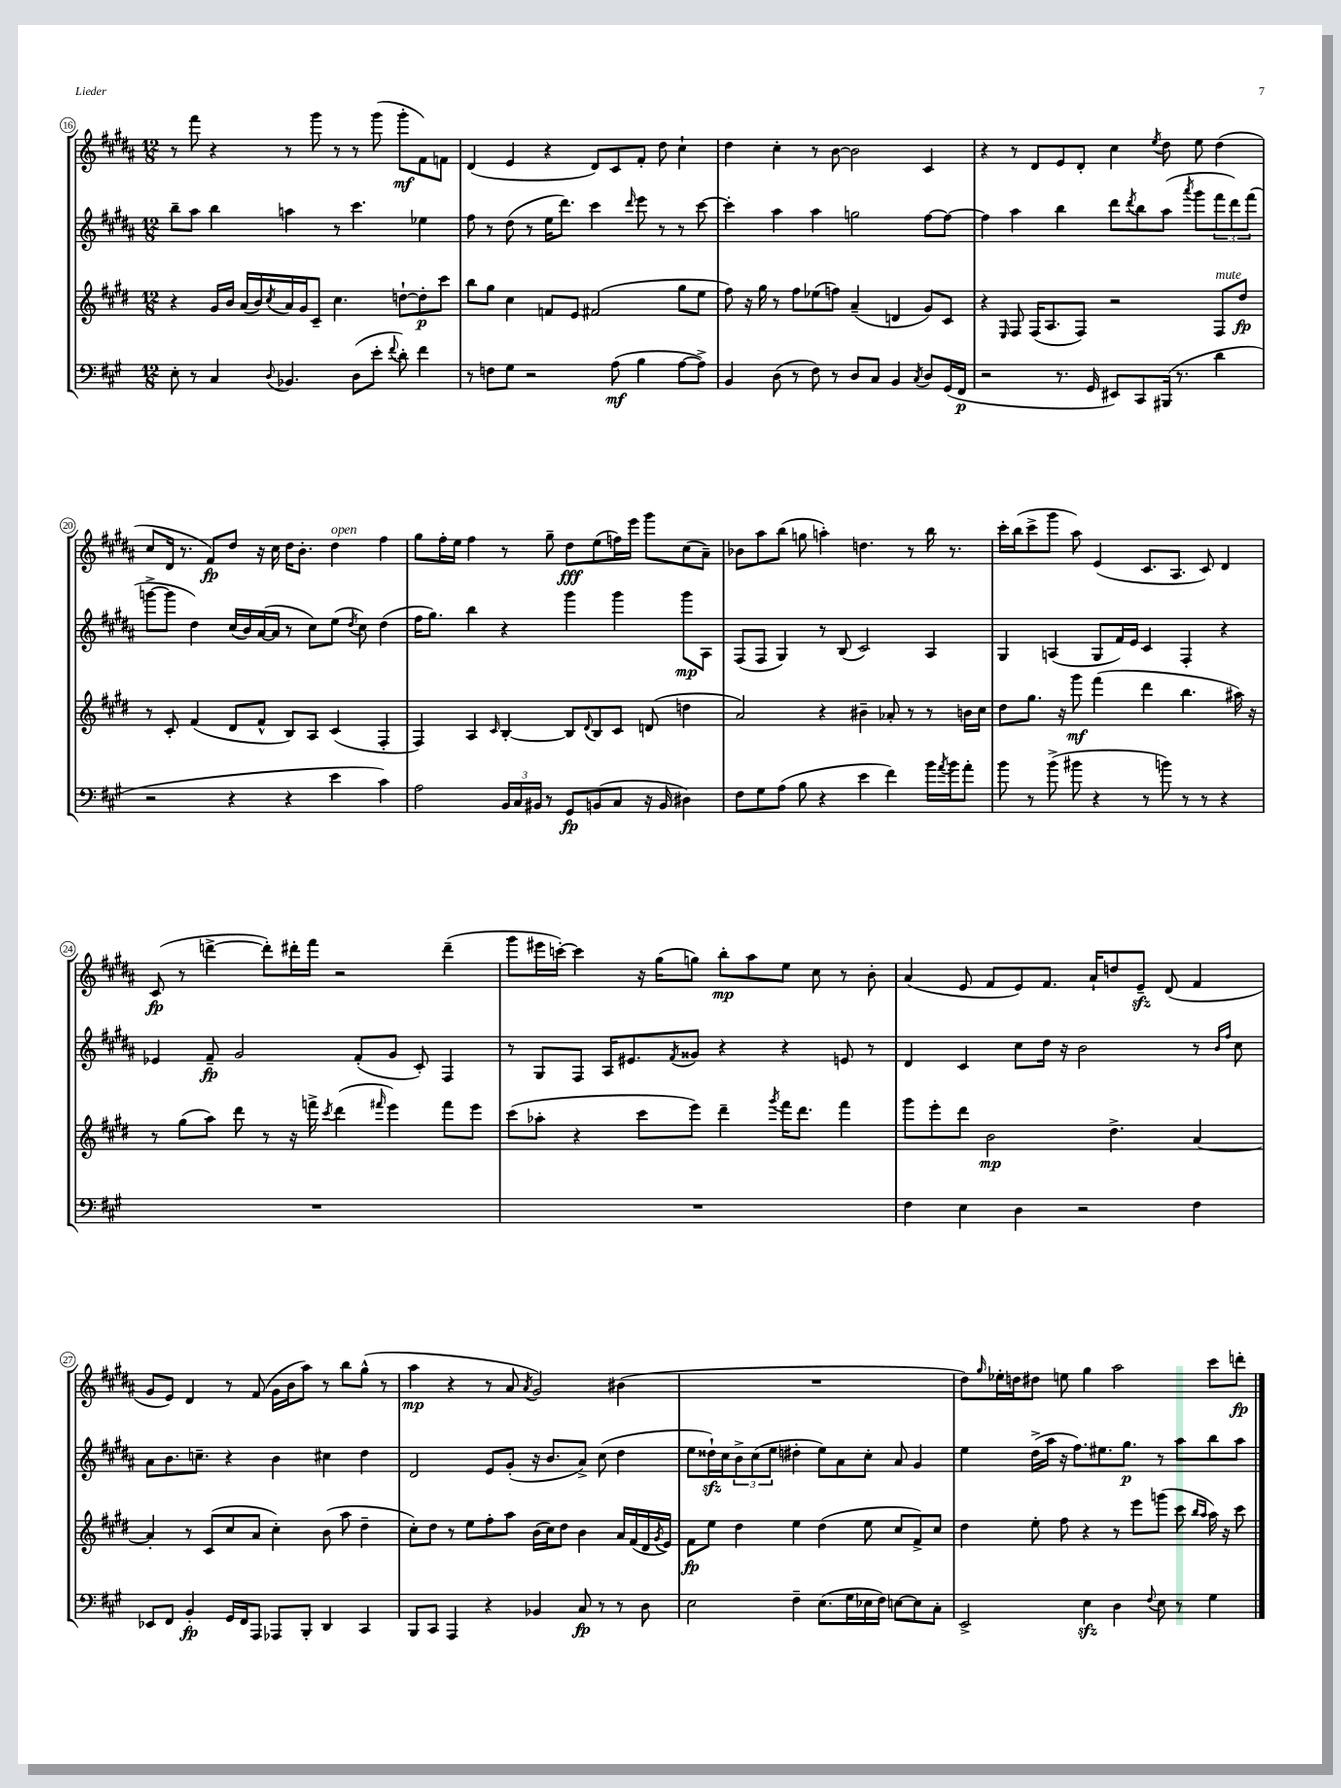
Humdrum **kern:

**kern	**kern	**kern	**kern
*staff4	*staff3	*staff2	*staff1
*clefF4	*clefG2	*clefG2	*clefG2
*k[f#c#g#]	*k[f#c#g#d#]	*k[f#c#g#d#a#]	*k[f#c#g#d#a#]
*M12/8	*M12/8	*M12/8	*M12/8
8E'	4r	8bb~	8r
8r	.	8aa#	8fff#
4C#	16g#	4bb	4r
.	16b	.	.
.	(16a	.	.
.	16b)	.	.
8qqD	8qcc#	.	.
4.BB-	16a	4aa	8r
.	16g#	.	.
.	8c#~	.	8ggg#
.	4.cc#	8r	8r
(8D	.	4.ccc#	8r
8e'	.	.	(8ggg#
8qqf#	.	.	.
8d')	[8dd`	.	8ggg#'
4f#	8dd']	4ee-	8f#)
.	8ccc#	.	8f
=	=	=	=
8r	8bb	8ff#	(4d#
8F	8gg#	8r	.
8G#	4cc#	(8dd#	4e
2r	.	8r	.
.	8f	16ee	4r
.	.	8.ddd#)	.
.	8e	.	.
.	(2f#	4ccc#	8d#)
(8A	.	.	8c#
.	.	16qqddd#	.
4B	.	8eee	8f#'
.	.	8r	8dd#
[8A	8gg#	8r	4cc#`
8A^])	8ee	[8ccc#	.
=	=	=	=
4BB	8ff#)	4ccc#']	4dd#
.	16r	.	.
.	16gg#	.	.
(8D	8r	4aa#	4cc#'
8r	8ff#	.	.
8F#)	(8ee-	4aa#	8r
8r	8ff)	.	[8b
8D	(4a~	2gg	2b]
8C#	.	.	.
4BB	4d	.	.
8qC#	.	.	.
8D	8g#)	[8ff#	4c#
(16GG#	8c#	8ff#_	.
16FF#	.	.	.
=	=	=	=
2r	4r	4ff#]	4r
.	16qqE	.	.
.	8F#	4aa#	8r
.	(16F#	.	8d#
.	8.A	.	.
8.r	.	4bb	8e
.	8F#)	.	8d#'
16GG#	.	.	.
8EE#)	2r	8ddd#	4cc#
.	.	8qddd#	.
8CC#	.	8bb	.
.	.	.	8qee
(16BBB#	.	(8aa#	8dd#
8.r	.	.	.
.	.	8qaaa#	.
.	.	8ggg#	8ee
4d	8F#	12fff#	(4dd#
.	.	12ddd#)	.
.	8dd#	.	.
.	.	(12fff#	.
=	=	=	=
2r	8r	[8ggg^	8cc#
.	8c#'	8ggg]	16d#
.	.	.	8.r
.	(4f#	4dd#)	.
.	.	.	8f#)
4r	8d#	(16cc#	8dd#
.	.	16b)	.
.	8f#^^	([16a#	16r
.	.	16a#]	16cc#
4r	8B)	8r	16dd#
.	.	.	8.b'
.	8A	8cc#)	.
4e	(4c#	(8ee	4dd#
.	.	8qdd#	.
.	.	8cc#)	.
4c#)	4F#'	(4dd#	4ff#
=	=	=	=
2A	4F#)	16ff#	8gg#
.	.	8.gg#)	.
.	.	.	16ff#'
.	.	.	16ee
.	4A	4bb	4ff#
.	16qqc#	.	.
24BB	[4B'	4r	8r
24C#	.	.	.
24BB#	.	.	.
8r	.	.	8gg#~
8GG#	8B]	4ggg#	8dd#
.	8qqd#	.	.
(8BB	8B	.	(8ee
8C#	8c#	4ggg#	16ff)
.	.	.	16eee
16r	(8d	.	8ggg#
16BB	.	.	.
4D#)	4dd	8ggg#	(8cc#
.	.	8A#	8a#~)
=	=	=	=
8F#	2a)	(8F#	8b-
8G#	.	8F#	8aa#
(8A	.	4G#)	(8bb
8B	.	.	8gg
4r	4r	8r	4aa')
.	.	(8B	.
4e	4b#~	2c#)	4.dd
4f#)	8a-'	.	.
.	8r	.	8r
16b	8r	4A#	16bb
8qa	.	.	.
16b	.	.	8.r
8a'	16b	.	.
.	16cc#	.	.
=	=	=	=
8b	8dd#	4G#	16ccc#'
.	.	.	(16bb
8r	8.gg#	.	8ccc#^
(8b^	.	(4A	8ggg#
.	16r	.	.
8b#	8ggg#	.	8aa#)
4r	(4fff#	8G#	(4e
.	.	16f#)	.
.	.	16e	.
8r	4ddd#	4c#	8.c#
8b)	.	.	.
.	.	.	8.A#
8r	4.bb	4F#'	.
8r	.	.	8c#)
4r	.	4r	4d#
.	16aa#)	.	.
.	16r	.	.
=	=	=	=
1.r	8r	4e-	(8c#
.	(8gg#	.	8r
.	8aa)	8f#~	[4ddd^
.	8ddd#	2g#	.
.	8r	.	8ddd'])
.	16r	.	16ddd#'
.	16fff^	.	16fff#
.	8qccc#	.	.
.	(4ddd#	.	2r
.	.	(8f#'	.
.	16qqfff#	.	.
.	4eee)	8g#	.
.	.	8c#')	.
.	8fff#	4F#	(4ddd#~
.	8eee	.	.
=	=	=	=
1.r	(8ccc#	8r	8ggg#
.	8aa-'	8G#	16eee#
.	.	.	[16ccc')
.	4r	8F#	4ccc]
.	.	16A#	.
.	.	8.e#	.
.	8ccc#	.	16r
.	.	.	(16gg#
.	.	8qf#	.
.	8eee)	8g##	8gg)
.	4ddd#~	4r	8bb'
.	.	.	8aa#
.	8qggg#	.	.
.	16fff#	4r	8ee
.	8.ddd#	.	.
.	.	.	8cc#
.	4fff#	8e	8r
.	.	8r	8b'
=	=	=	=
4F#	8ggg#	4d#	(4a#
.	8eee'	.	.
4E	8ddd#	4c#	8e
.	2b	.	8f#
4D	.	8cc#	8e)
.	.	16dd#	8.f#
.	.	16r	.
2r	.	2b	.
.	.	.	16a#`
.	4.dd#^	.	8dd
.	.	.	8e~
.	.	.	(8d#
4F#	[4a	8r	4f#
.	.	16qqb	.
.	.	16qqff#	.
.	.	8cc#	.
=	=	=	=
8EE-	4a']	8a#	8g#
8FF#	.	8.b	8e)
4BB'	8r	.	4d#
.	.	8.cc~	.
.	(8c#	.	.
16GG#	8cc#	4r	8r
16FF#	.	.	.
8AAA	8a	.	(8f#
8AAA-	4cc#')	4b	16g#
.	.	.	16b
8BBB'	.	.	8aa#)
4DD	(8b	4cc#	8r
.	8aa	.	8bb
4CC#	4dd#~	4dd#	(8gg#^^
.	.	.	8r
=	=	=	=
8BBB	8cc#')	2d#	4aa#
8CC#	8dd#	.	.
4AAA	8r	.	4r
.	8ee	.	.
4r	8ff#'	8e	8r
.	8aa	(8g#'	8a#
.	.	.	8qa#
4BB-	(16b	16r	2g#)
.	16cc#)	8.b	.
.	8dd#	.	.
8C#	4b	8a#^)	.
8r	.	(8cc#	.
8r	16a	4dd#	(4b#
.	(16f#	.	.
8D	16d#	.	.
.	8qg#	.	.
.	16e)	.	.
=	=	=	=
2E	8f#	8ee	1.r
.	8ee	16dd##`)	.
.	.	16cc#	.
.	4dd#	12b^	.
.	.	(12cc#	.
.	.	12ee	.
4F#~	4ee	4dd#'	.
(8.E	(4dd#	8ee)	.
.	.	8a#	.
16G#	.	.	.
16E-	8ee	8cc#'	.
16F#)	.	.	.
[8E	8cc#	8a#	.
8E]	8f#^)	4g#	.
8C#'	8cc#	.	.
=	=	=	=
2EE^	4dd#	4ee	8dd#)
.	.	.	16qqgg#
.	.	.	16ee-'
.	.	.	16dd
.	8ee'	(16dd#^	8dd#
.	.	16aa#	.
.	8ff#	16r	8ee
.	.	8.ff#)	.
4E	4r	.	4gg#
.	.	8.ee#	.
4D	8r	.	2aa#
.	.	8.gg#	.
.	8eee	.	.
8qqF#	.	.	.
8E	(8ggg	8r	.
8r	8ccc#	8aa#	.
.	16qqbb	.	.
.	16qqaa	.	.
4G#	16aa)	8bb	8ccc#
.	16r	.	.
.	8ccc#	8aa#	8ddd'
==	==	==	==
*-	*-	*-	*-
